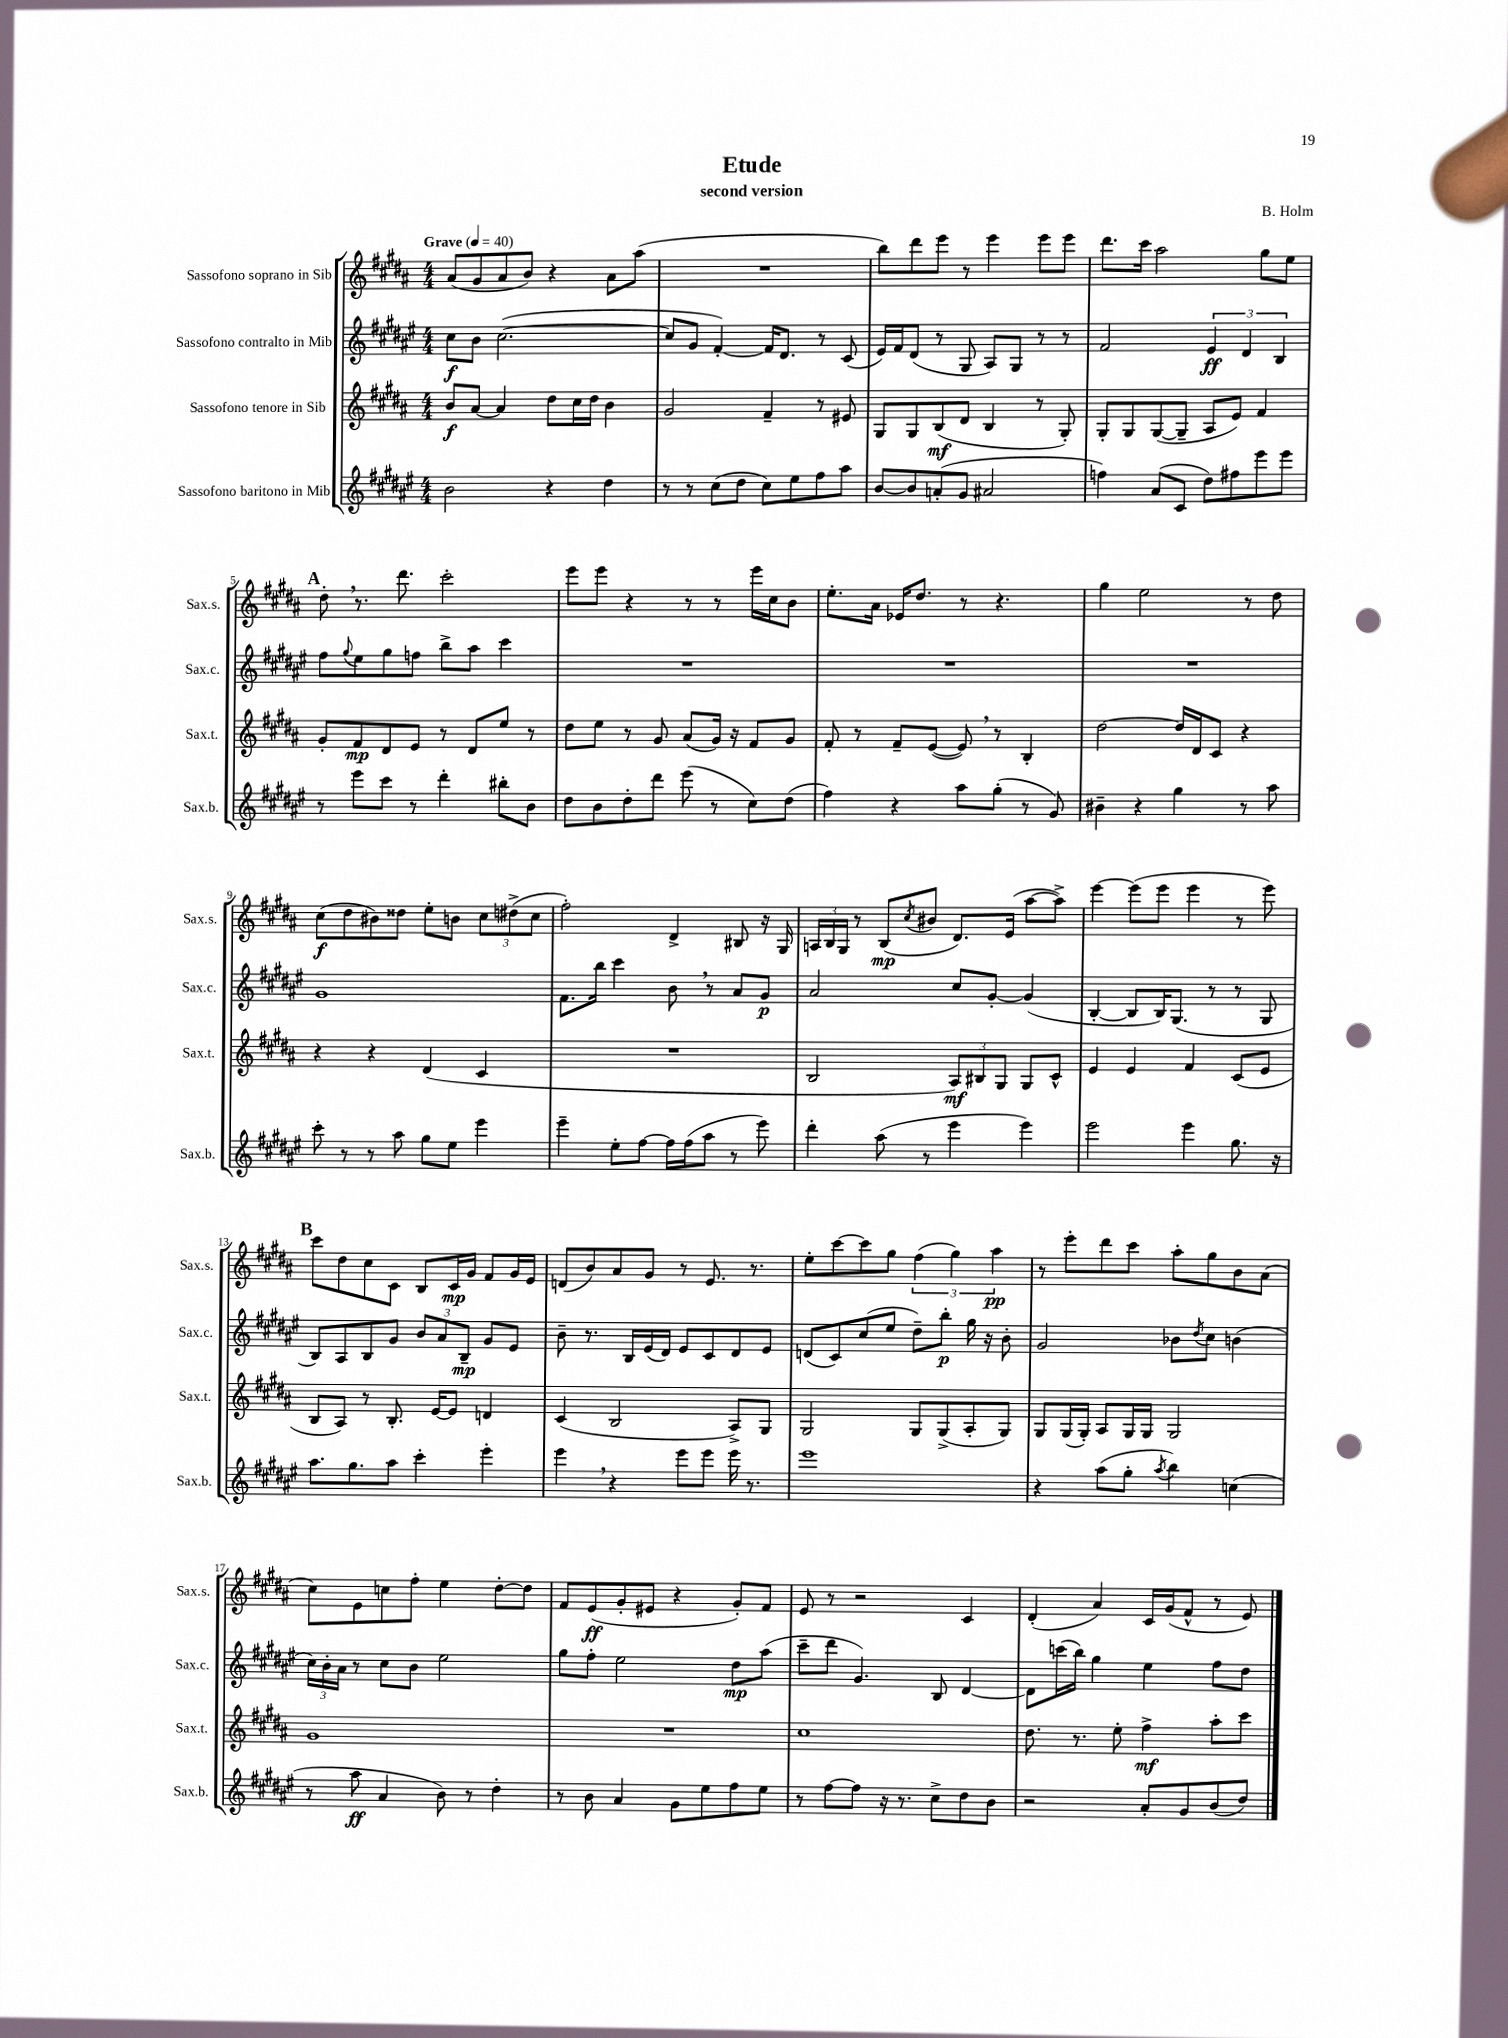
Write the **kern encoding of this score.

**kern	**kern	**kern	**kern
*staff4	*staff3	*staff2	*staff1
*clefG2	*clefG2	*clefG2	*clefG2
*k[f#c#g#d#a#e#]	*k[f#c#g#d#a#]	*k[f#c#g#d#a#e#]	*k[f#c#g#d#a#]
*M4/4	*M4/4	*M4/4	*M4/4
*MM40	*MM40	*MM40	*MM40
2b	8b	8cc#	(8a#
.	[8a#	8b	8g#
.	4a#]	([2.cc#	8a#
.	.	.	8b)
4r	8dd#	.	4r
.	16cc#	.	.
.	16dd#	.	.
4dd#	4b	.	8a#
.	.	.	(8aa#
=	=	=	=
8r	2g#	8cc#]	1r
8r	.	8g#	.
(8cc#	.	[4f#')	.
8dd#	.	.	.
8cc#)	4f#~	16f#]	.
.	.	8.d#	.
8ee#	.	.	.
8ff#	8r	8r	.
8aa#	8e#	(8c#	.
=	=	=	=
[8b	8G#	16e#)	8bb)
.	.	16f#	.
8b]	8G#	(8d#	8ddd#
(8a'	(8B	8r	8eee
8g#	8d#	8G#	8r
2a#	4B	8A#)	4eee
.	.	8G#	.
.	8r	8r	8eee
.	8G#')	8r	8eee
=	=	=	=
4ff)	8G#'	2f#	8.ddd#
.	8G#	.	.
.	.	.	16ccc#
(8a#	([8G#	.	2aa#
8c#	8G#~]	.	.
8dd#)	8A#	6e#	.
8ff#	8e)	.	.
.	.	6d#	.
8eee#	4f#	.	8gg#
.	.	6B	.
8eee#	.	.	8ee
=	=	=	=
8r	8g#'	8ff#	8dd#'
.	.	8qqgg#	.
8eee#	8f#	8ee#	8.r
8ccc#	8d#	8gg#	.
.	.	.	8.ddd#
8r	8e	8ff	.
4ddd#'	8r	8bb^	2ccc#'
.	8d#	8aa#	.
8bb#'	8ee	4ccc#	.
8b	8r	.	.
=	=	=	=
8dd#	8dd#	1r	8eee
8b	8ee	.	8eee
8dd#'	8r	.	4r
8ddd#	8g#	.	.
(8eee#	(8a#	.	8r
8r	16g#)	.	8r
.	16r	.	.
8cc#)	8f#	.	16eee
.	.	.	16cc#
(8dd#	8g#	.	8b
=	=	=	=
4ff#)	8f#'	1r	8.ee'
.	8r	.	.
.	.	.	16a#
4r	8f#~	.	16e-
.	.	.	8.dd#
.	([8e	.	.
8aa#	8e])	.	8r
(8gg#'	8r	.	4.r
8r	4B'	.	.
8g#)	.	.	.
=	=	=	=
4b#~	[2dd#	1r	4gg#
4r	.	.	2ee
4gg#	16dd#]	.	.
.	16d#	.	.
.	8c#	.	.
8r	4r	.	8r
8aa#	.	.	8dd#
=	=	=	=
8ccc#'	4r	1g#	(8cc#
8r	.	.	8dd#
8r	4r	.	8b#)
8aa#	.	.	8dd##
8gg#	(4d#	.	8ee'
8ee#	.	.	8b
4eee#	4c#	.	12cc#
.	.	.	(12dd#^
.	.	.	12cc#
=	=	=	=
4eee#~	1r	8.f#	2ff#')
.	.	16bb	.
8ee#'	.	4ccc#	.
[8ff#	.	.	.
16ff#]	.	8b	4d#^
(16ff#	.	.	.
8aa#	.	8r	.
8r	.	8a#	8B#
8eee#)	.	8g#	16r
.	.	.	16G#
=	=	=	=
4ddd#'	2B	2a#	24A
.	.	.	24B
.	.	.	24G#
.	.	.	8r
(8aa#	.	.	(8B
.	.	.	8qcc#
8r	.	.	8b#
4eee#	12A#)	8cc#	8.d#)
.	12B#	.	.
.	.	[8g#'	.
.	12G#	.	.
.	.	.	(16e
4eee#)	8G#	(4g#]	[8aa#
.	8c#^^	.	8aa#^])
=	=	=	=
2eee#	4e	[4B'	[4eee
.	4e	8B]	(8eee]
.	.	16B)	8eee
.	.	(8.G#	.
4eee#	4f#	.	4eee
.	.	8r	.
8.gg#	(8c#	8r	8r
.	8e	8G#	8eee)
16r	.	.	.
=	=	=	=
8.aa#	8B	8B)	8ccc#
.	8A#)	8A#	8dd#
8.gg#	.	.	.
.	8r	8B	8cc#
8aa#	8.B'	8g#	8c#
4ccc#'	.	12b	8B
.	[16e	.	.
.	.	12a#	.
.	8e]	.	16c#
.	.	12B~	.
.	.	.	16g#
4eee#'	4d	8g#	8f#
.	.	8e#	16g#
.	.	.	16e
=	=	=	=
4eee#	(4c#	8b~	(8d
.	.	8.r	8b)
4r	2B	.	8a#
.	.	16B	.
.	.	(16e#	8g#
.	.	16d#)	.
8eee#	.	8e#	8r
8eee#	.	8c#	8.e
16eee#	8A#^)	8d#	.
8.r	.	.	8.r
.	8G#	8e#	.
=	=	=	=
1eee#	2G#	(8d	8ee'
.	.	8c#)	[8ccc#
.	.	(8cc#	8ccc#]
.	.	8ee#	8gg#
.	8G#	8dd#~)	(6ff#
.	(8G#^	8bb'	.
.	.	.	6gg#)
.	8A#'	16gg#	.
.	.	16r	.
.	.	.	6aa#
.	8G#)	8b'	.
=	=	=	=
4r	8G#	2g#	8r
.	(16G#	.	8eee'
.	16G#')	.	.
(8aa#	8A#	.	8ddd#
8gg#'	16G#	.	8ccc#
.	16G#	.	.
8qaa#	.	.	.
4bb)	2G#	8b-	8aa#'
.	.	8qdd#	.
.	.	8cc#	8gg#
(4cc	.	(4b	8b
.	.	.	(8a#
=	=	=	=
8r	1g#	24cc#)	8cc#)
.	.	24b'	.
.	.	24a#	.
8aa#	.	8r	8e
4a#	.	8cc#	8cc
.	.	8b	8ff#'
8b)	.	2ee#	4ee
8r	.	.	.
4dd#'	.	.	[8dd#'
.	.	.	8dd#]
=	=	=	=
8r	1r	8gg#	8f#
8b	.	8ff#'	(8e
4a#	.	2ee#	8g#'
.	.	.	8e#
8g#	.	.	4r
8ee#	.	.	.
8ff#	.	8dd#	8g#')
8ee#	.	(8aa#	8f#
=	=	=	=
8r	1cc#	8ccc#~	8e
[8ff#	.	8ddd#	8r
8ff#]	.	4.g#)	2r
16r	.	.	.
8.r	.	.	.
8cc#^	.	8B	.
8dd#	.	[4d#	4c#
8b	.	.	.
=	=	=	=
2r	8.dd#	8d#]	(4d#'
.	.	(16ccc	.
.	8.r	16bb)	.
.	.	4gg#	4a#)
.	8ee'	.	.
8a#'	4ff#^	4ee#	16c#
.	.	.	(16g#
8g#	.	.	8f#^^
(8b	8aa#'	8ff#	8r
8dd#)	8ccc#	8dd#	8e)
==	==	==	==
*-	*-	*-	*-
